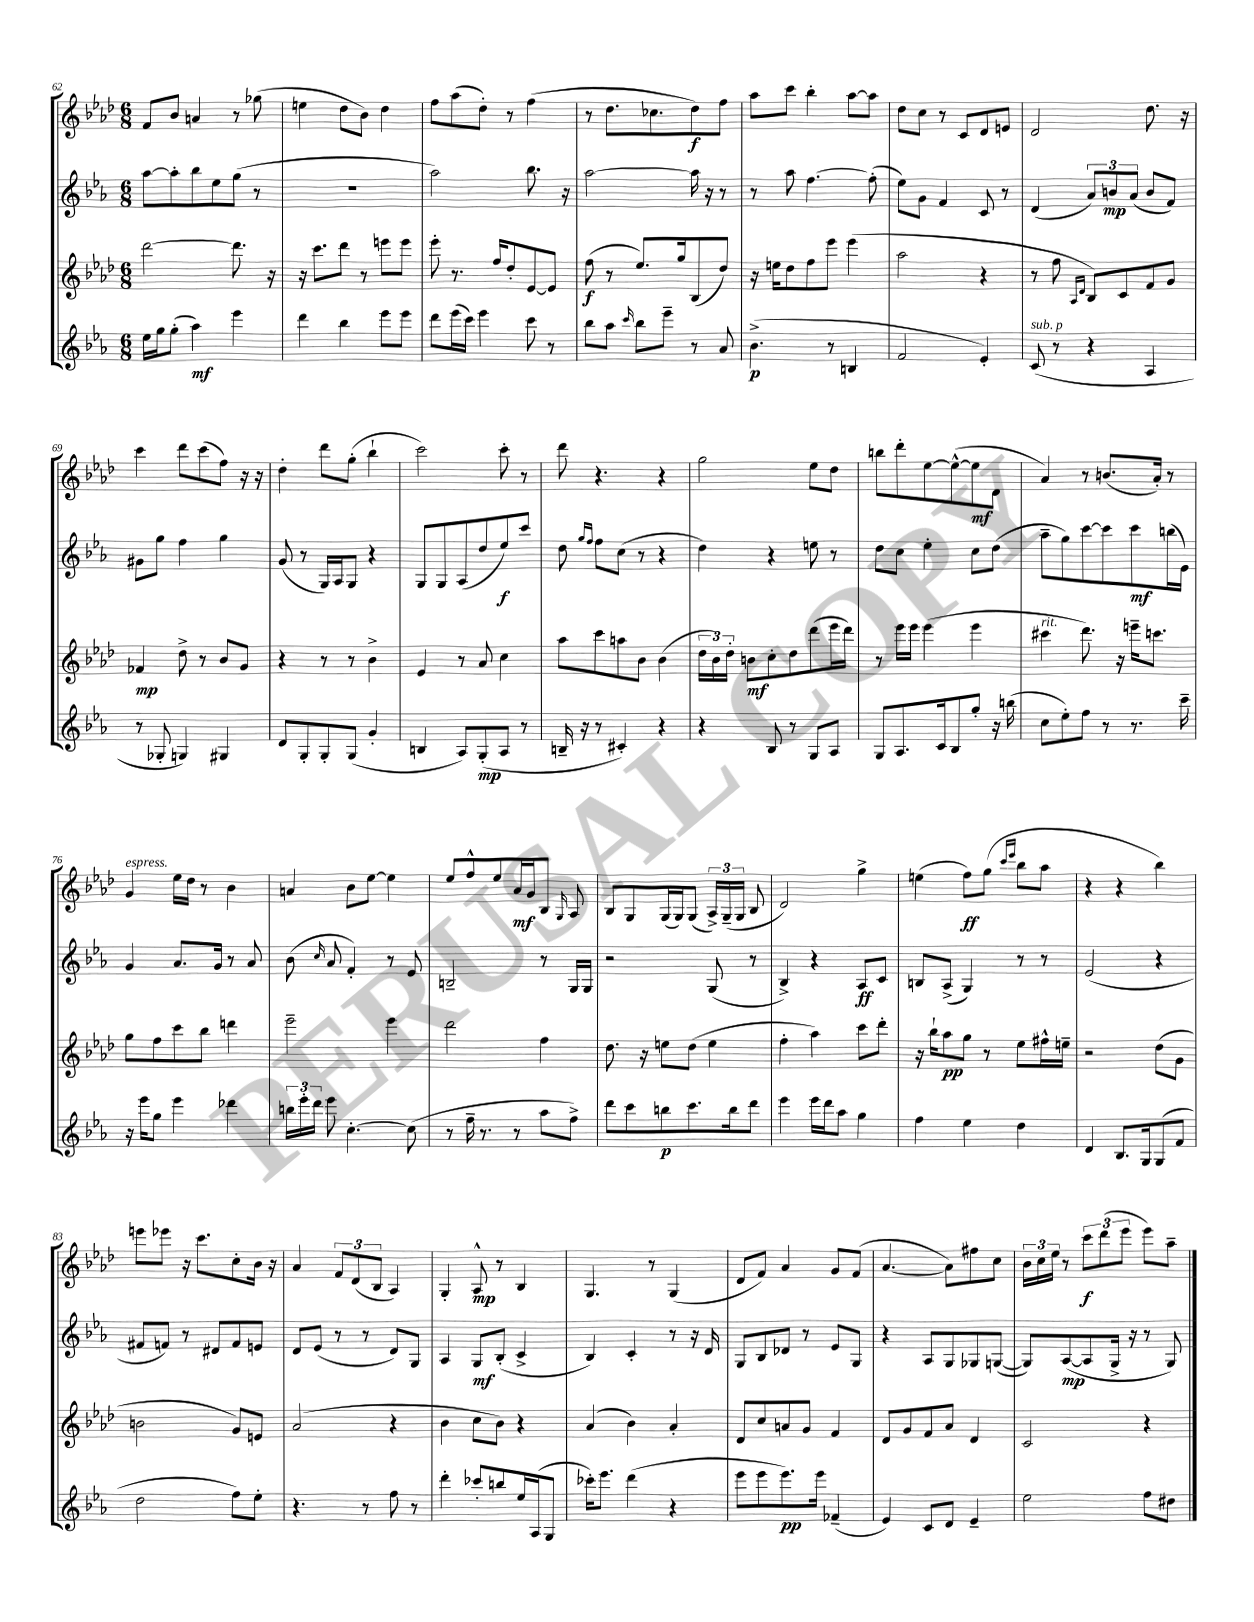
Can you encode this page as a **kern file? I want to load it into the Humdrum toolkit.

**kern	**kern	**kern	**kern
*staff4	*staff3	*staff2	*staff1
*clefG2	*clefG2	*clefG2	*clefG2
*k[b-e-a-]	*k[b-e-a-d-]	*k[b-e-a-]	*k[b-e-a-d-]
*M6/8	*M6/8	*M6/8	*M6/8
16ee-\LL	[2ddd-\	[8aa-\L	8f/L
16gg\J	.	.	.
(8gg'\J	.	8aa-'\]	8b-/J
4aa-\)	.	8bb-\	4a/
.	.	8ee-\	.
4eee-\	8.ddd-\]	(8gg\J	8r
.	.	8r	(8gg-\
.	16r	.	.
=	=	=	=
4ddd\	16r	2.r	4ee\
.	8.ccc\L	.	.
4bb-\	8ddd-\J	.	8dd-\L
.	8r	.	8b-\J)
8eee-\L	8eee\L	.	4dd-\
8eee-\J	8eee\J	.	.
=	=	=	=
8ddd\L	8eee-'\	2aa-\)	8ff\L
(16eee-\L	8.r	.	(8aa-\
16ccc\JJ)	.	.	.
4eee-\	.	.	8dd-'\J)
.	16ff/LK	.	.
.	8dd-'/	.	8r
8ccc\	[8e-/	8.bb-\	(4ff\
8r	8e-/]J	.	.
.	.	16r	.
=	=	=	=
8bb-\L	(8ff\	[2aa-\	8r
8aa-\J	8r	.	8.dd-\L
16qqccc/	.	.	.
8bb-\L	8.ee-/L)	.	.
.	.	.	8.cc-\
8eee-~\J	.	.	.
.	16gg/k	.	.
8r	(8B-/	16aa-\]	8dd-\)
.	.	16r	.
8a-/	8dd-/J)	8r	8ff\J
=	=	=	=
(4.b-^\	16r	8r	8aa-\L
.	16ee\LK	.	.
.	8dd-\	8aa-\	8ccc\J
.	8ff\	[4.ff\	4bb-'\
8r	8eee-\J	.	.
4B/	(4eee-\	.	[8aa-\L
.	.	(8ff'\]	8aa-\]J
=	=	=	=
2f/	2aa-\	8ee-\L)	8dd-\L
.	.	8g\J	8cc\J
.	.	4f/	8r
.	.	.	8c/L
4e-'/)	4r	8c/	8d-/
.	.	8r	8e/J
=	=	=	=
(8c/	8r	(4d/	2d-/
8r	8ff\	.	.
.	16qqA-/LL	.	.
.	16qqd-/JJ	.	.
4r	8B-/L)	12a-/L)	.
.	.	12b/	.
.	8c/	.	.
.	.	(12a-/J	.
4A-/	8f/	8b/L	8.dd-\
.	8g/J	8f/J)	.
.	.	.	16r
=	=	=	=
8r	4f-/	8g#\L	4ccc\
8G-'/	.	8gg\J	.
4G/)	8dd-^\	4ff\	8ddd-\L
.	8r	.	(8ccc\
4G#/	8b-/L	4gg\	8ff\J)
.	8g/J	.	16r
.	.	.	16r
=	=	=	=
8d/L	4r	(8g/	4dd-'\
8G'/	.	8r	.
8G'/	8r	16G/LL)	8ddd-\L
.	.	16A-/J	.
(8G/J	8r	8G/J	(8gg'\J
4g'/	4b-^\	4r	4bb-`\
=	=	=	=
4B/	4e-/	8G/L	2ccc\)
.	.	8G/	.
8A-/L)	8r	(8A-/	.
(8G'/	8a-/	8dd/	.
8A-/J	4cc\	8ee-/)	8ccc'\
8r	.	8ccc/J	8r
=	=	=	=
16B~/	8aa-\L	8dd\	8ddd-\
16r	.	.	.
.	.	16qqgg/LL	.
.	.	16qqff/JJ	.
8r	8ccc\	8ff\L	4.r
4c#'/)	8aa\	(8cc\J	.
.	8b-\J	8r	.
4r	(4b-\	4r	4r
=	=	=	=
4r	24dd-\LL	4dd\)	2gg\
.	24b-\)	.	.
.	24dd-'\JJ	.	.
.	8b\L	.	.
8B-/	8cc'\	4r	.
8r	8dd-\	.	.
8G/L	(8ddd-\	8ee\	8ee-\L
8A-/J	16eee-\L	8r	8dd-\J
.	16ddd-\JJ)	.	.
=	=	=	=
8G/L	8r	8dd\L	8bb\L
8.A-/	16eee-\LL	8cc\J	8ddd-'\
.	16eee-\JJ	.	.
.	(4eee-\	4ee-'\	[8ee-\
16c/k	.	.	.
8B-/	.	.	(8ee-^^\_
8gg'/J	4eee-\	8cc\L	8ee-\]
16r	.	(8dd\J	8d-\J
(16bb\	.	.	.
=	=	=	=
8cc\L	4ccc#\	8aa-~\L	4a-/)
8ee-'\)	.	8gg\)	.
8ff\J	8.ddd-\)	[8ccc\	8r
8r	.	8ccc\]	(8.b/L
.	16r	.	.
8.r	16eee~\LK	8ccc\	.
.	8.ccc\J	.	16a-'/Jk)
.	.	(16bb\L	8r
16ccc~\	.	16e-\JJ)	.
=	=	=	=
16r	8gg\L	4g/	4g/
16eee-\LK	.	.	.
8gg\J	8ff\	.	.
4eee-\	8ccc\	8.a-/L	16ee-\LL
.	.	.	16dd-\JJ
.	8bb-\J	.	8r
.	.	16g/Jk	.
4ddd-\	4ddd\	8r	4b-\
.	.	8a-/	.
=	=	=	=
24bb\LL	2eee-~\	(8b-\	4a/
24eee-'\	.	.	.
24ddd\JJ	.	.	.
.	.	16qqcc/	.
8eee-\	.	8a-/	.
[4.cc'\	.	4f'/)	8b-\L
.	.	.	[8ee-\J
.	4eee-\	8r	4ee-\]
(8cc\]	.	8e-/	.
=	=	=	=
8r	2ddd-\	2B~/	8ee-/L
16ff~\	.	.	8ff^^/
8.r	.	.	.
.	.	.	8ee-/
8r	.	.	16a-/L
.	.	.	16g/J
8aa-\L	4ff\	8r	8B-/J
.	.	.	16qqG/
8ff^\J)	.	16G/LL	8A-/
.	.	16G/JJ	.
=	=	=	=
8ddd\L	8.dd-\	2r	8B-/L
8ccc\	.	.	8G/
.	16r	.	.
8bb\	8ee\L	.	(16G/L
.	.	.	16G/J)
8.ccc\	(8dd-\J	.	(8G/J
.	4ee\	(8G/	24A-^/LL)
.	.	.	(24G~/
16bb\k	.	.	.
.	.	.	24G/JJ
8ddd\J	.	8r	8B-/
=	=	=	=
4eee-\	4ff'\	4B-^/)	2d-/)
16eee-\LL	4aa-\)	4r	.
16ddd\J	.	.	.
8aa-\J	.	.	.
4gg\	8ccc\L	8A-/L	4gg^\
.	8ddd-'\J	8c/J	.
=	=	=	=
4ff\	16r	8B/L	(4ee\
.	16bb-`\LK	.	.
.	8aa-\	(8A-^/J	.
4ee-\	8gg\J	4G/)	8ff\L)
.	8r	.	(8gg\J
.	.	.	16qqccc/LL
.	.	.	16qqeee-/JJ
4dd\	8ee-\L	8r	8bb-\L
.	16ff#^^\L	8r	8aa-\J
.	16ee~\JJ	.	.
=	=	=	=
4d/	2r	(2e-/	4r
8.B-/L	.	.	4r
16G/k	.	.	.
(8G/	(8dd-\L	4r	4bb-\)
8f/J	8g\J	.	.
=	=	=	=
2dd\	2b\	8f#/L	8eee\L
.	.	8f/J)	8eee-\J
.	.	8r	16r
.	.	.	8.ccc\L
.	.	8d#/L	.
8ff\L)	8g/L)	8f/	8cc'\
8ee-'\J	8e/J	8e/J	16b-\Jk
.	.	.	16r
=	=	=	=
4.r	(2a-/	8d/L	4a-/
.	.	(8e-/J	.
.	.	8r	12f/L
.	.	.	(12d-/
8r	.	8r	.
.	.	.	12B-/J
8ff\	4r	8d/L)	4A-/)
8r	.	8G/J	.
=	=	=	=
4ddd'\	4b-\	4A-/	4G'/
8ccc-'/L	8cc\L	8G/L	8A-^^/
8bb/	8b-\J)	(8B-'/J	8r
16ee-/L	4r	4c^/	4B-/
(16A-/J	.	.	.
8G/J	.	.	.
=	=	=	=
16ccc-'\LK)	(4a-/	4B-/)	4.G/
8.eee-\J	.	.	.
(4ddd\	4b-\)	4c'/	.
.	.	.	8r
4r	4a-'/	8r	(4G/
.	.	16r	.
.	.	16d/	.
=	=	=	=
8eee-\L	8d-/L	8G/L	8d-/L
8eee-\	8cc/	8B-/	8f/J)
8.eee-\)	8a/	8d-/J	4a-/
.	8g/J	8r	.
16eee-\Jk	.	.	.
(4f-~/	4f/	8e-/L	8g/L
.	.	8G/J	(8f/J
=	=	=	=
4e-/)	8d-/L	4r	[4.a-/
.	8g/	.	.
8c/L	8f/	8A-/L	.
8d/J	8a-/J	8G/	8a-\]L)
4e-~/	4d-/	8G-/	8ff#\
.	.	([8G/J	8cc\J
=	=	=	=
2ee-\	2c/	8G/]L)	24b-\LL
.	.	.	24cc\
.	.	.	24ee-\JJ
.	.	([8A-/	8r
.	.	8A-/]	12ccc\L
.	.	.	(12ddd-\
.	.	16G^/Jk	.
.	.	.	12eee-\J
.	.	16r	.
8ff\L	4r	8r	8eee-\L)
8dd#\J	.	8G/)	8aa-~\J
==	==	==	==
*-	*-	*-	*-
